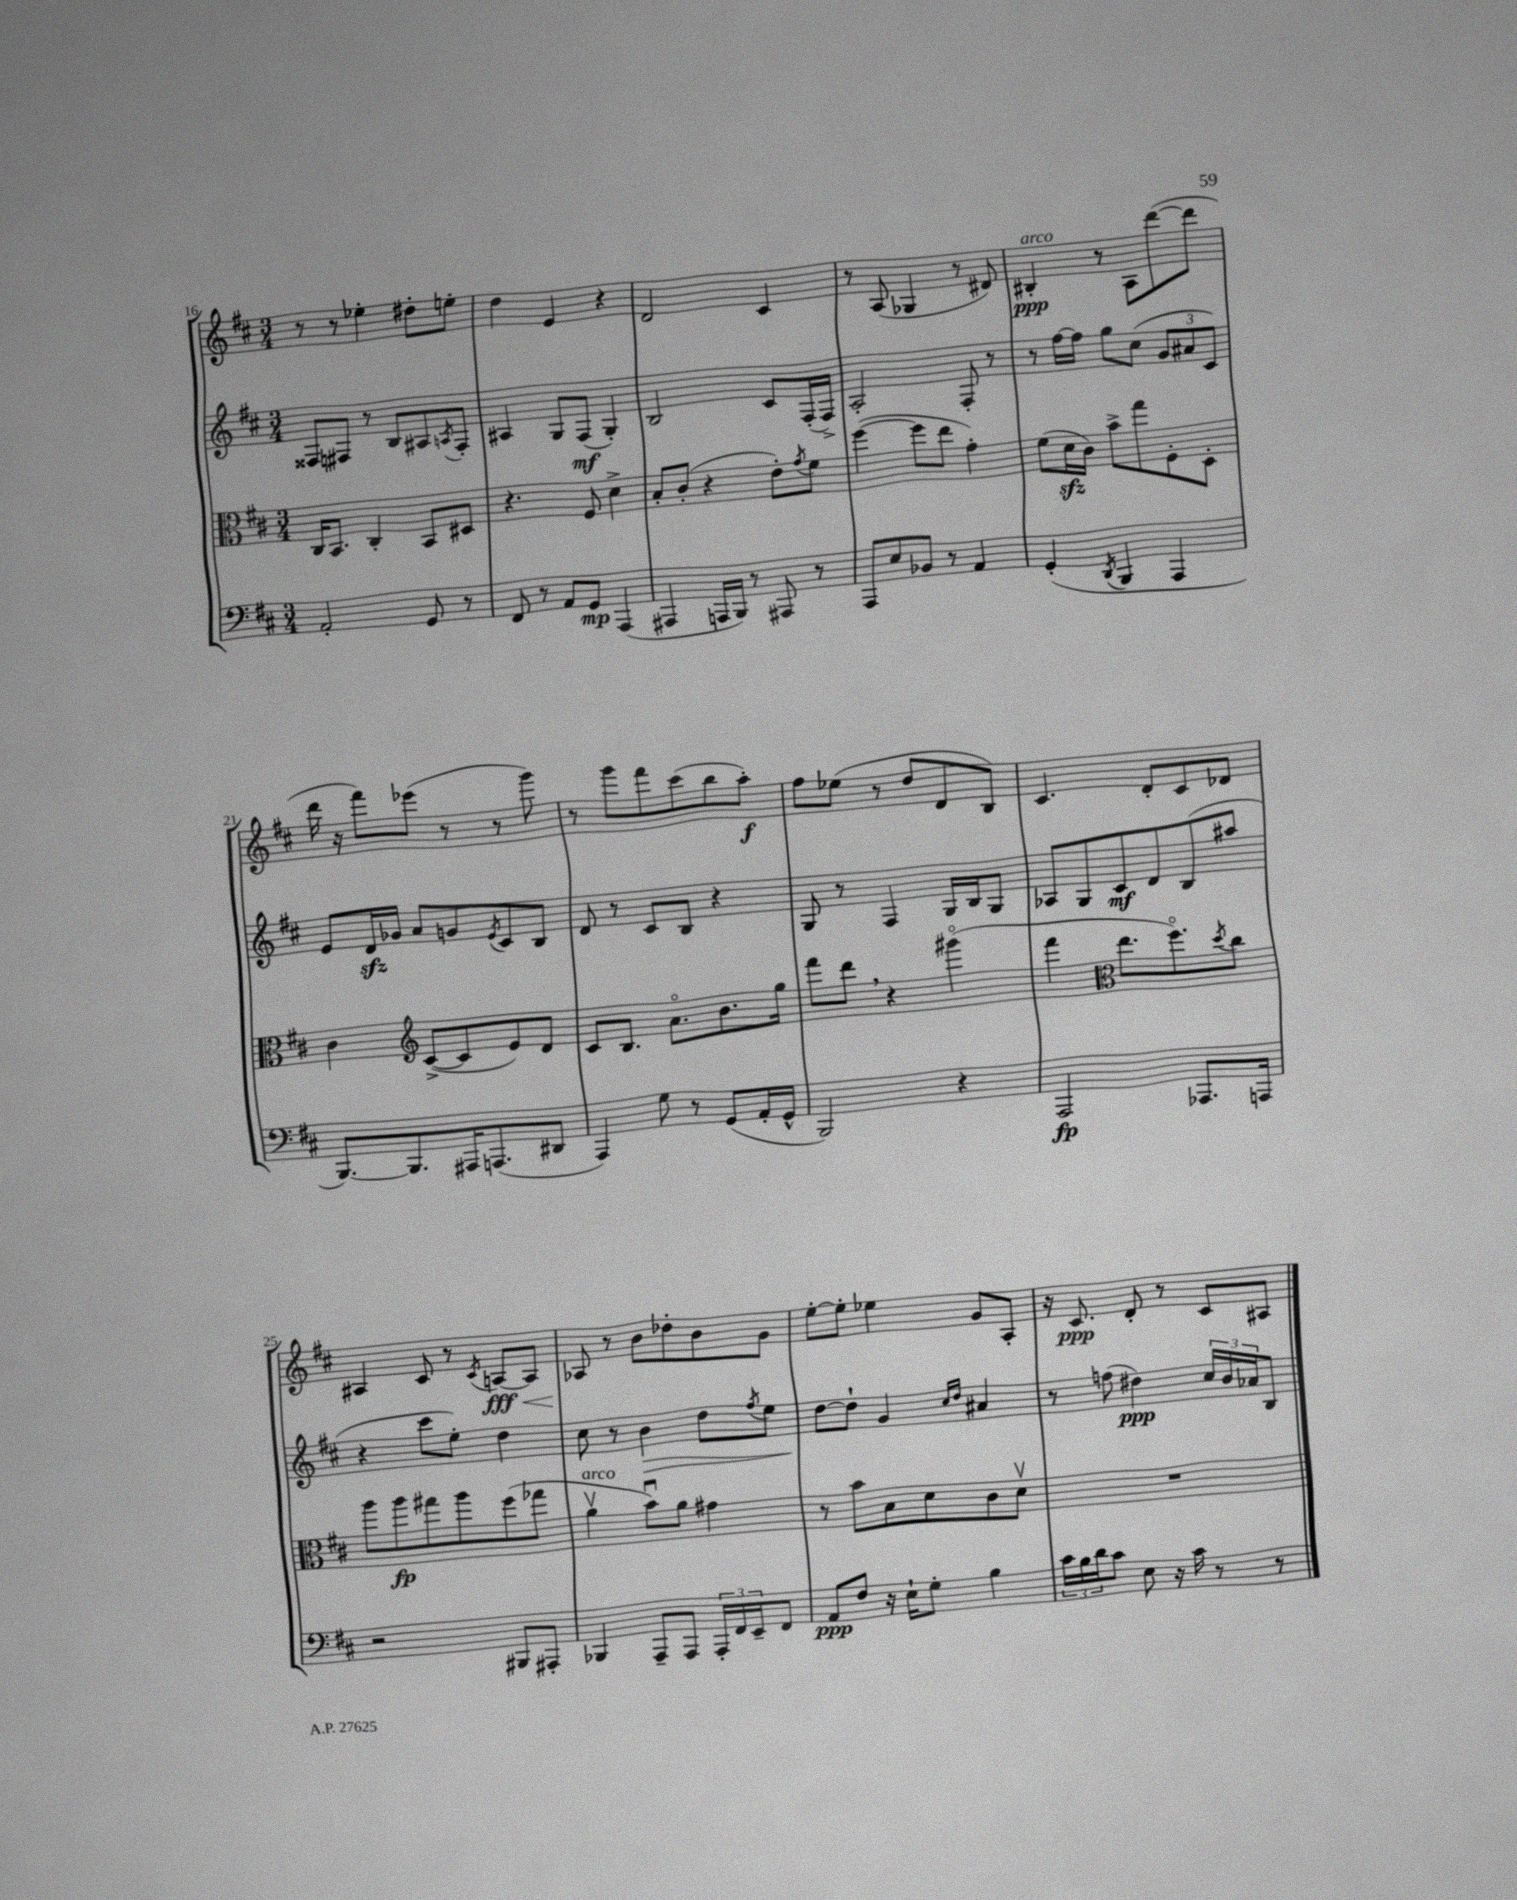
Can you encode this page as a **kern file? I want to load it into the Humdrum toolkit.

**kern	**kern	**kern	**kern
*staff4	*staff3	*staff2	*staff1
*clefF4	*clefC3	*clefG2	*clefG2
*k[f#c#]	*k[f#c#]	*k[f#c#]	*k[f#c#]
*M3/4	*M3/4	*M3/4	*M3/4
2AA'	16C#	8F##	8r
.	8.BB	.	.
.	.	8F#	8r
.	4C#'	8r	4ee-'
.	.	8B	.
8GG	8BB	8A#	8dd#'
.	.	8qA	.
8r	8D#	8F#'	8ee'
=	=	=	=
8FF#	4.r	4A#	4dd
8r	.	.	.
8AA	.	8G	4e
8GG	8F#	(8F#	.
(4AAA	4d^	4G')	4r
=	=	=	=
4AAA#	8B'	2B	2d
.	(8c#'	.	.
16AAA	4r	.	.
16BBB)	.	.	.
8r	.	.	.
8AAA#	8e')	8c#	4c#
.	8qg	.	.
8r	8f#	(16F#'	.
.	.	16F#^)	.
=	=	=	=
8AAA	([4ff#	2A'	8r
8E	.	.	(8A
8BB-	8ff#]	.	4G-
8r	8ee	.	.
4AA	4g')	8F#'	8r
.	.	8r	8d#)
=	=	=	=
(4GG'	(8f#	8r	4B#'
.	16d	[16ff#	.
.	16c#)	16ff#]	.
8qDD	.	.	.
4BBB	8b^	8gg	8r
.	8gg	(8cc#	8A
4AAA	8F#'	12g	([8ddd
.	.	12a#	.
.	8D'	.	8ddd]
.	.	12c#)	.
=	=	=	=
[8.BBB)	4c#	8e	16ddd
.	.	.	16r
.	.	16d	8fff#)
8.BBB]	.	16g-	.
*	*clefG2	*	*
.	([8c#^	8a	(8eee-
16AAA#	8c#]	8g	8r
(8.AAA	.	.	.
.	.	8qe	.
.	8e)	8c#	8r
8DD#	8d	8B	8ggg)
=	=	=	=
4AAA)	8c#	8d	8r
.	8.B	8r	8ggg
8G	.	8c#	8fff#
.	8.ao	.	.
8r	.	8B	(8ccc#
(8GG	8.b	4r	8bb
16AA'	.	.	8aa')
16GG^^	16gg	.	.
=	=	=	=
2BBB)	8fff#	8G	8ff#
.	8ddd	8r	(8ee-
.	4r	4F#	8r
.	.	.	8dd
4r	(4ggg#o	16G	8d
.	.	16B	.
.	.	8G	8B)
=	=	=	=
2AAA	4fff#	8A-	4.c#
.	.	8G	.
*	*clefC3	*	*
.	8.ee	8c#	.
.	.	8d	8d'
.	8.ff#o)	.	.
8.AAA-	.	(8B	8c#
.	8qdd	.	.
.	8cc#	8aa#	8d-
16AAA	.	.	.
=	=	=	=
2r	8aa	4r	4A#
.	8aa	.	.
.	8gg#	8ccc#	8c#
.	8aa	8ee')	8r
.	.	.	8qc#
8BBB#	(8ff#	4dd	[8A
8AAA#'	8gg-	.	8A]
=	=	=	=
4BBB-	4av	8cc#	8A-
.	.	8r	8r
8AAA~	8bu)	4b	8b
8AAA	8a	.	8dd-'
24AAA'	4g#	8dd	8b
24FF#	.	.	.
24EE~	.	.	.
.	.	8qff#	.
8FF#	.	8ee	8g
=	=	=	=
8AA	8r	[8dd	[8ee'
8F#	8b	8dd`]	8ee']
16r	8B	4g	4ee-
16E`	.	.	.
8G'	8d	.	.
.	.	16qqcc#	.
.	.	16qqdd	.
4B	8c#	4a#	8g
.	8dv	.	8A'
=	=	=	=
24c#	2.r	8r	16r
24B	.	.	.
.	.	.	8.c#
24d	.	.	.
8c#	.	(8ff	.
8E	.	4dd#)	8d'
16r	.	.	8r
16c#	.	.	.
8r	.	24cc#	8c#
.	.	24b	.
.	.	24a-	.
8r	.	8B	8A#
==	==	==	==
*-	*-	*-	*-
